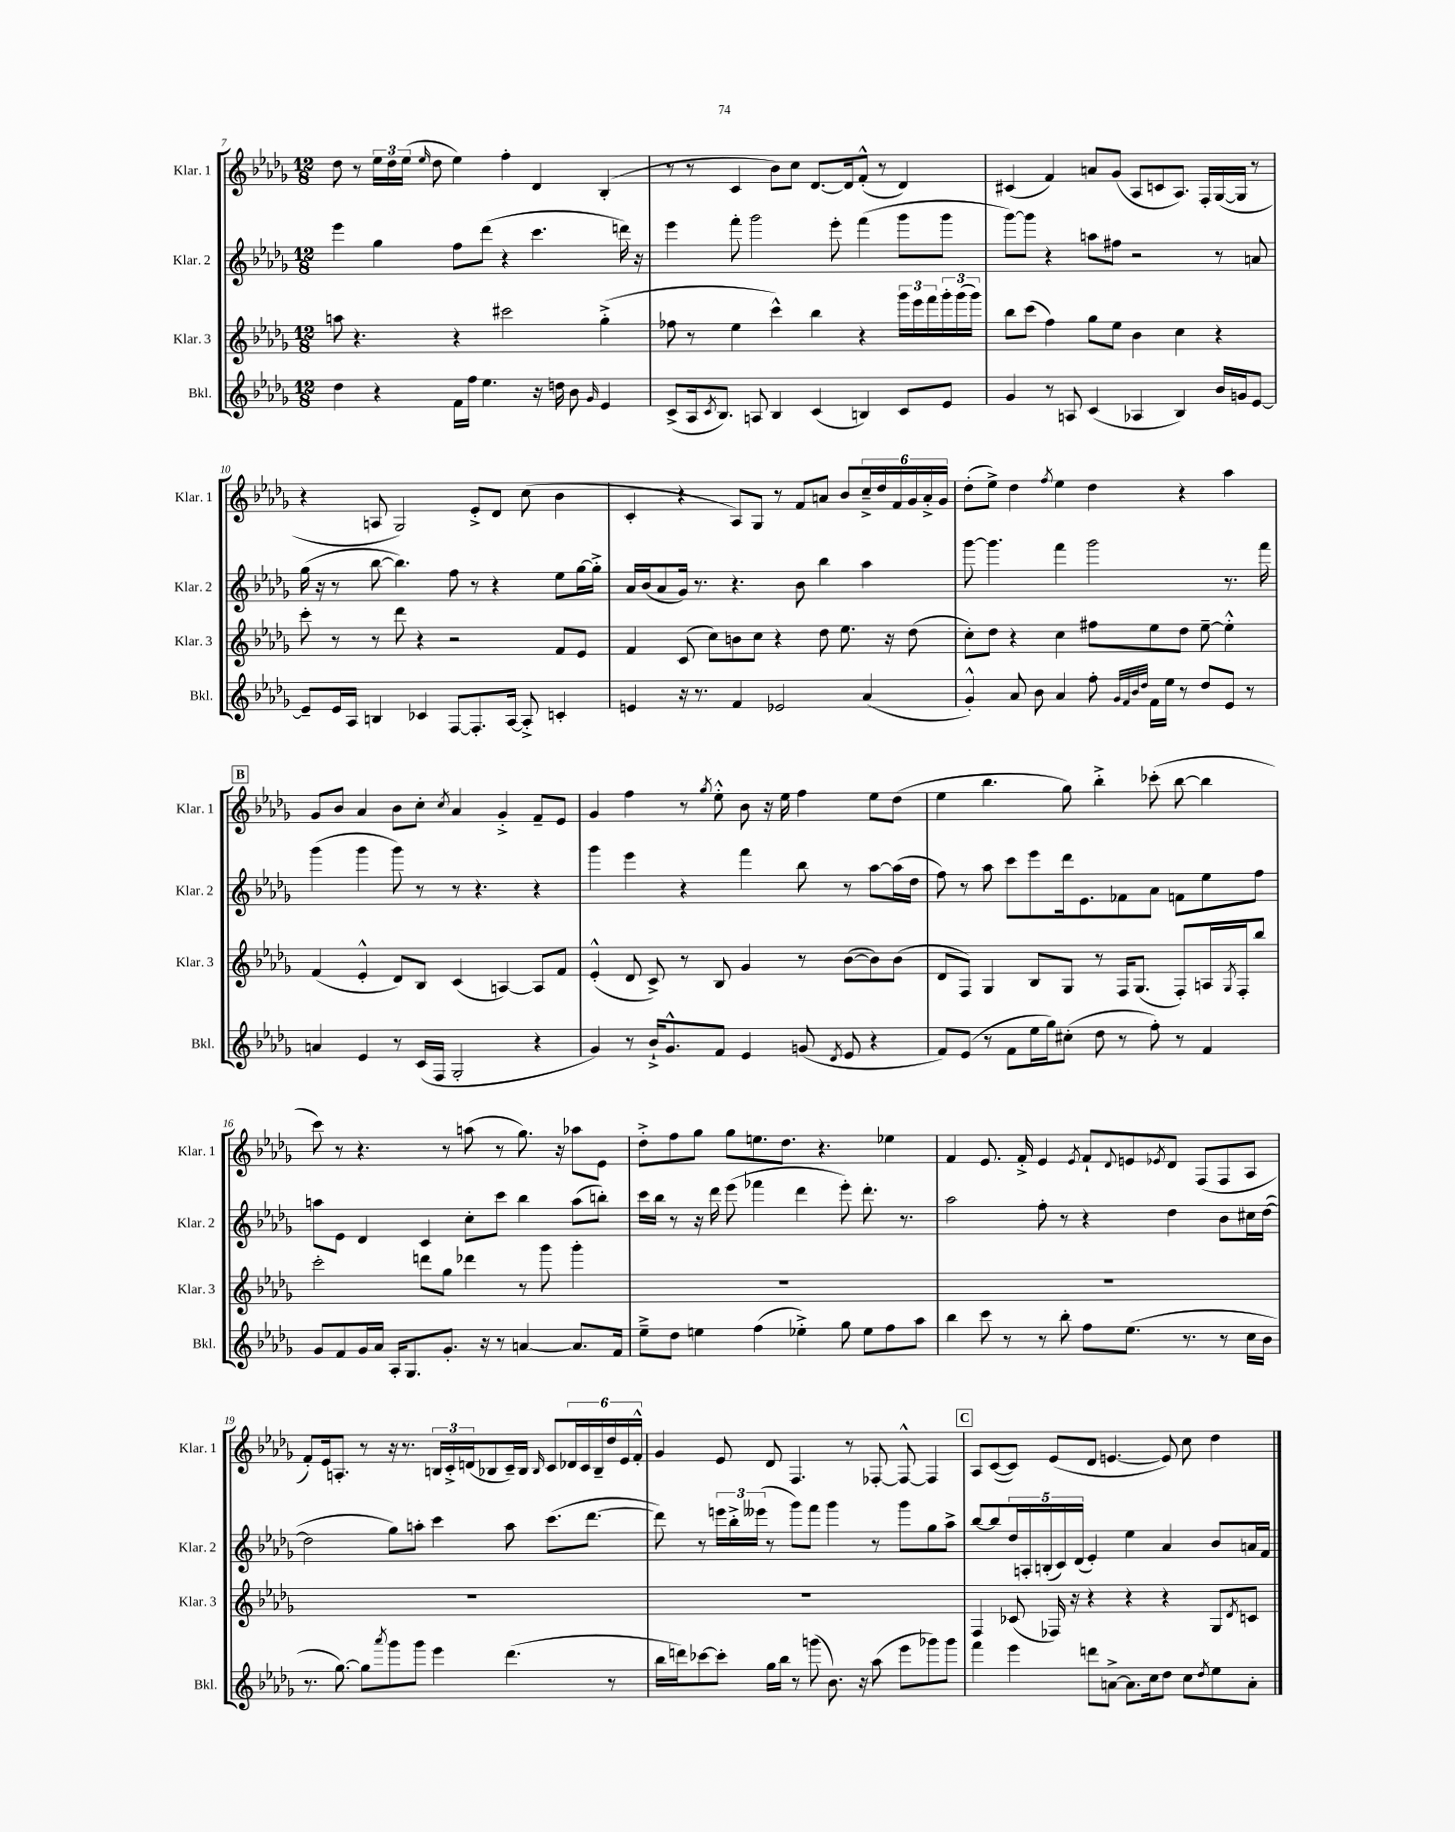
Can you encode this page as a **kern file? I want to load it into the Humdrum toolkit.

**kern	**kern	**kern	**kern
*part4	*part3	*part2	*part1
*staff4	*staff3	*staff2	*staff1
*I"Bkl.	*I"Klar. 3	*I"Klar. 2	*I"Klar. 1
*I'Bkl.	*I'Klar. 3	*I'Klar. 2	*I'Klar. 1
*clefG2	*clefG2	*clefG2	*clefG2
*k[b-e-a-d-g-]	*k[b-e-a-d-g-]	*k[b-e-a-d-g-]	*k[b-e-a-d-g-]
*M12/8	*M12/8	*M12/8	*M12/8
=7	=7	=7	=7
4dd-\	8aan\	4eee-\	8dd-\
.	4.r	.	8r
4r	.	4gg-\	24ee-\LL
.	.	.	24dd-\
.	.	.	(24ee-\JJ
.	.	.	16qqee-/
.	.	.	8dd-\
16f\LL	4r	8ff\L	4ee-\)
16ff\JJ	.	.	.
4.ee-\	.	(8ddd-\J	.
.	2ccc#X\	4r	4ff'\
16r	.	4.ccc\	4d-/
16ddn\	.	.	.
8b-\	.	.	.
16qqg-/	.	.	.
4e-/	(4gg-'^\	.	(4B-'/
.	.	16dddn\)	.
.	.	16r	.
=8	=8	=8	=8
(8c^/L	8ff-X\	4eee-\	8r
16A-/k	8r	.	8r
8qc/	.	.	.
8.B-/J)	.	.	.
.	4ee-\	8fff'\	4c/
8An/	.	2ggg-\	.
4B-/	4ccc^^\)	.	8b-\L)
.	.	.	8cc\J
(4c/	4bb-\	.	[8.d-/L
.	.	8eee-'\	.
.	.	.	16d-/k]
4Bn/)	4r	(4fff\	(8f'^^/J
.	.	.	8r
8c/L	24ggg-\LL	8ggg-\L	4d-/)
.	24eee-\	.	.
.	24fff\	.	.
8e-/J	24ggg-'\	8ggg-\J	.
.	(24ggg-\	.	.
.	24ggg-\JJ)	.	.
=9	=9	=9	=9
4g-/	8bb-\L	[8ggg-\L)	(4c#X/
.	(8ccc\J	8ggg-\J]	.
8r	4ff\)	4r	4f/)
8An/	.	.	.
(4c/	8gg-\L	8aan\L	8an/L
.	8ee-\J	8ff#X\J	(8g-/J
4A-X/	4b-\	2r	8A-/L
.	.	.	8cn/
4B-/)	4cc\	.	8.A-/J)
.	.	.	16F'/LL
16b-/LL	4r	8r	([16G-/
16gn/J	.	.	16G-/JJ]
[8e-/J	.	8an/	8r
!!LO:LB:g=z
=10	=10	=10	=10
8e-~/L]	8ccc'\	(16gg-\	4r
.	.	16r	.
16e-/L	8r	8r	.
16A-/JJ	.	.	.
4Bn/	8r	[8bb-\	8An/
.	8ddd-\	4.bb-\])	2G-/)
4c-X/	4r	.	.
[8F/L	2r	8ff\	.
8.F'/]	.	8r	8e-'^/L
.	.	4r	8d-/J
[16A-/Jk	.	.	.
8A-'^/]	.	.	(8cc\
4cn'/	8f/L	8ee-\L	4b-\
.	8e-/J	[16gg-\L	.
.	.	16gg-'^\JJ]	.
=11	=11	=11	=11
4en/	4f/	16a-/LL	4c'/
.	.	(16b-/J	.
.	.	8a-/	.
16r	(8c/	16g-/Jk)	4r
8.r	.	8.r	.
.	8cc\L)	.	.
4f/	8bn\	4.r	8A-/L)
.	8cc\J	.	8G-/J
2e-X/	4r	.	8r
.	.	8b-\	8f/L
.	8dd-\	4bb-\	8an/J
.	8.ee-\	.	8b-/L
(4a-/	.	4aa-\	24cc~^/L
.	.	.	24dd-/
.	16r	.	.
.	.	.	24f/
.	(8dd-\	.	24g-/
.	.	.	24a'^/
.	.	.	24g-/JJ
=12	=12	=12	=12
4g-'^^/)	8cc'\L)	[8ggg-\	(8dd-'\L
.	8dd-\J	4.ggg-\]	8ee-^\J)
8a-/	4r	.	4dd-\
8b-\	.	.	.
.	.	.	8qff/
4a-/	4cc\	4fff\	4ee-\
8ff'\	8ff#X\L	2ggg-\	4dd-\
32qqg-/LLL	.	.	.
32qqf/	.	.	.
32qqb-/	.	.	.
32qqdd-/JJJ	.	.	.
16f\LL	8ee-\	.	.
16ee-\JJ	.	.	.
8r	8dd-\J	.	4r
8dd-/L	[8ee-~\	.	.
8e-/J	4ee-'^^\]	8.r	4aa-\
8r	.	.	.
.	.	16fff\	.
!!LO:LB:g=z
!!LO:REH:place=s1:t=B
=13	=13	=13	=13
4an/	(4f/	(4ggg-\	8g-/L
.	.	.	8b-/J
4e-/	4e-'^^/	4ggg-\	4a-/
8r	8d-/L)	8ggg-\)	8b-\L
(16c/LL	8B-/J	8r	8cc'\J
16F/JJ	.	.	.
.	.	.	8qcc/
2G-'/	(4c/	8r	4a-/
.	.	4.r	.
.	[4An/)	.	4g-'^/
4r	8A/L]	4r	8f~/L
.	8f/J	.	8e-/J
=14	=14	=14	=14
4g-/)	(4e-'^^/	4ggg-\	4g-/
8r	8d-/	4eee-\	4ff\
16b-`^/KL	8c^/)	.	.
8.g-^^/	.	.	.
.	8r	4r	8r
.	.	.	8qgg-/
8f/J	8B-/	.	8ee-'^^\
4e-/	4g-/	4fff\	8b-\
.	.	.	16r
.	.	.	16ee-\
(8gn/	8r	8bb-\	4ff\
8qd-/	.	.	.
8e-/	([8b-\L	8r	.
4r	8b-\])	[8aa-\L	8ee-\L
.	(8b-\J	(16aa-\L]	(8dd-\J
.	.	16dd-\JJ	.
=15	=15	=15	=15
8f/L)	8d-/L	8ff\)	4ee-\
(8e-/J	8F/J)	8r	.
8r	4G-/	8aa-\	4.bb-\
8f\L	.	8ccc\L	.
16ee-\L	8B-/L	8eee-\	.
16gg-\J)	.	.	.
(8cc#X'\J	8G-/J	16ddd-\k	8gg-\)
.	.	8.e-\	.
8dd-\	8r	.	4bb-'^\
8r	16F/KL	8f-X\	.
.	(8.G-/J	.	.
8ff'\)	.	8a-\J	(8ccc-X'\
8r	8F'/L)	8fn\L	[8bb-\
4f/	16An/L	8ee-\	4bb-\]
.	8qG-/	.	.
.	16F'/J	.	.
.	8bb-/J	8ff\J	.
!!LO:LB:g=z
=16	=16	=16	=16
8g-/L	2ccc'\	8aan\L	8ccc\)
8f/	.	8e-\J	8r
16g-/L	.	4d-/	4.r
16a-/JJ	.	.	.
16A-'/KL	.	.	.
8.G-/	.	.	.
.	8dddn\L	4c/	.
8.g-'/J	8gg-\J	.	8r
.	4ddd-X\	8cc'\L	(8aan\
16r	.	.	.
8r	.	8ccc\J	8r
[4an/	8r	4bb-\	8.gg-\)
.	8ggg-\	.	.
.	.	.	16r
8.a/L]	4ggg-'\	(8aa\L	8aa-X\L
.	.	8bbn'\J)	8e-\J
16f/Jk	.	.	.
=17	=17	=17	=17
8ee-~^\L	1.r	16ccc\LL	8dd-'^\L
.	.	16bb-\JJ	.
8dd-\J	.	8r	8ff\
4een\	.	16r	8gg-\J
.	.	16ddd-\	.
.	.	(8eee-\	8gg-\L
(4ff\	.	4fff-X\	8.een\
.	.	.	8.dd-\J
4ee-X'^\)	.	4ddd-\	.
.	.	.	4.r
8gg-\	.	8eee-'\)	.
8ee-\L	.	8.ddd-'\	.
8ff\	.	.	4ee-X\
.	.	8.r	.
8aa-\J	.	.	.
=18	=18	=18	=18
4bb-\	1.r	2aa-\	4f/
8ccc\	.	.	8.e-/
8r	.	.	.
.	.	.	16f'^/
8r	.	8ff'\	4e-/
8bb-'\	.	8r	.
.	.	.	8qe-/
8ff\L	.	4r	8f`/L
.	.	.	8qqd-/
(8.ee-\J	.	.	8en/
.	.	.	8qe-X/
.	.	4dd-\	8d-/J
8.r	.	.	.
.	.	.	(8F/L
8r	.	8b-\L	8F/
16cc\LL	.	16cc#X\L	8A-/J
16b-\JJ	.	([16dd-\JJ	.
!!LO:LB:g=z
=19	=19	=19	=19
8.r	1.r	2dd-\]	8f'/L)
.	.	.	16e-/k
[8.gg-\)	.	.	8.An'/J
8gg-\L]	.	.	8r
8qaaa-/	.	.	.
8ggg-\	.	8gg-\L)	16r
.	.	.	8.r
8ggg-\J	.	8aan'\J	.
4eee-\	.	4ccc\	24Bn/LL
.	.	.	24c'^/
.	.	.	(24dn/J
.	.	.	8B-X/
(4.ddd-\	.	8aa\	16c~/L)
.	.	.	16B-/JJ
.	.	.	16qqB-/
.	.	(8.ccc\L	8c/L
.	.	.	24d-X/L
.	.	.	24c/
.	.	[8.ddd-\J	.
.	.	.	24B-~/
8r	.	.	24dd-/
.	.	.	24e-/
.	.	.	24f'^^/JJ
=20	=20	=20	=20
16bb-\LL	1.r	8ddd-\])	4g-/
16dddn\J)	.	.	.
[8ccc-X\	.	8r	.
8ccc-'\J]	.	24eeen\LL	8e-/
.	.	24bb-'^\	.
.	.	(24eee--X\JJ	.
16gg-\LL	.	8r	8d-/
16bb-\JJ	.	.	.
8r	.	8ggg-\L)	4.F/
(8gggn\	.	8fff\J	.
8.b-\)	.	4ggg-\	.
.	.	.	8r
16r	.	.	.
(8aa-\	.	8r	[8F-X'/
8eee-\L	.	8ggg-\L	8F-^^/_
8ggg-X\)	.	8gg-\	4F-/]
8ggg-\J	.	8aa-^\J	.
!!LO:REH:place=s1:t=C
=21	=21	=21	=21
4fff\	4F/	[8bb-/L	8A-/L
.	.	8bb-/]	([8c/
4eee-\	(8c-X/	20dd-/L	8c/J])
.	.	20An'/	.
.	.	(20Bn'/	.
.	16F-X/)	.	(8e-/L
.	.	20c/)	.
.	16r	.	.
.	.	(20d-/JJ	.
8dddn\L	4r	4e-'/)	8d-/J
[8an^\J	.	.	[4.en/
8.a\L]	4r	4ee-\	.
16cc\k	.	.	.
8dd-\J	4r	4a-/	8e/])
8cc\L	.	.	8cc\
8qdd-/	.	.	.
8ee-\	8G-/L	8b-/L	4dd-\
.	8qd-/	.	.
8a'\J	8cn/J	16an/L	.
.	.	16f/JJ	.
==	==	==	==
*-	*-	*-	*-
